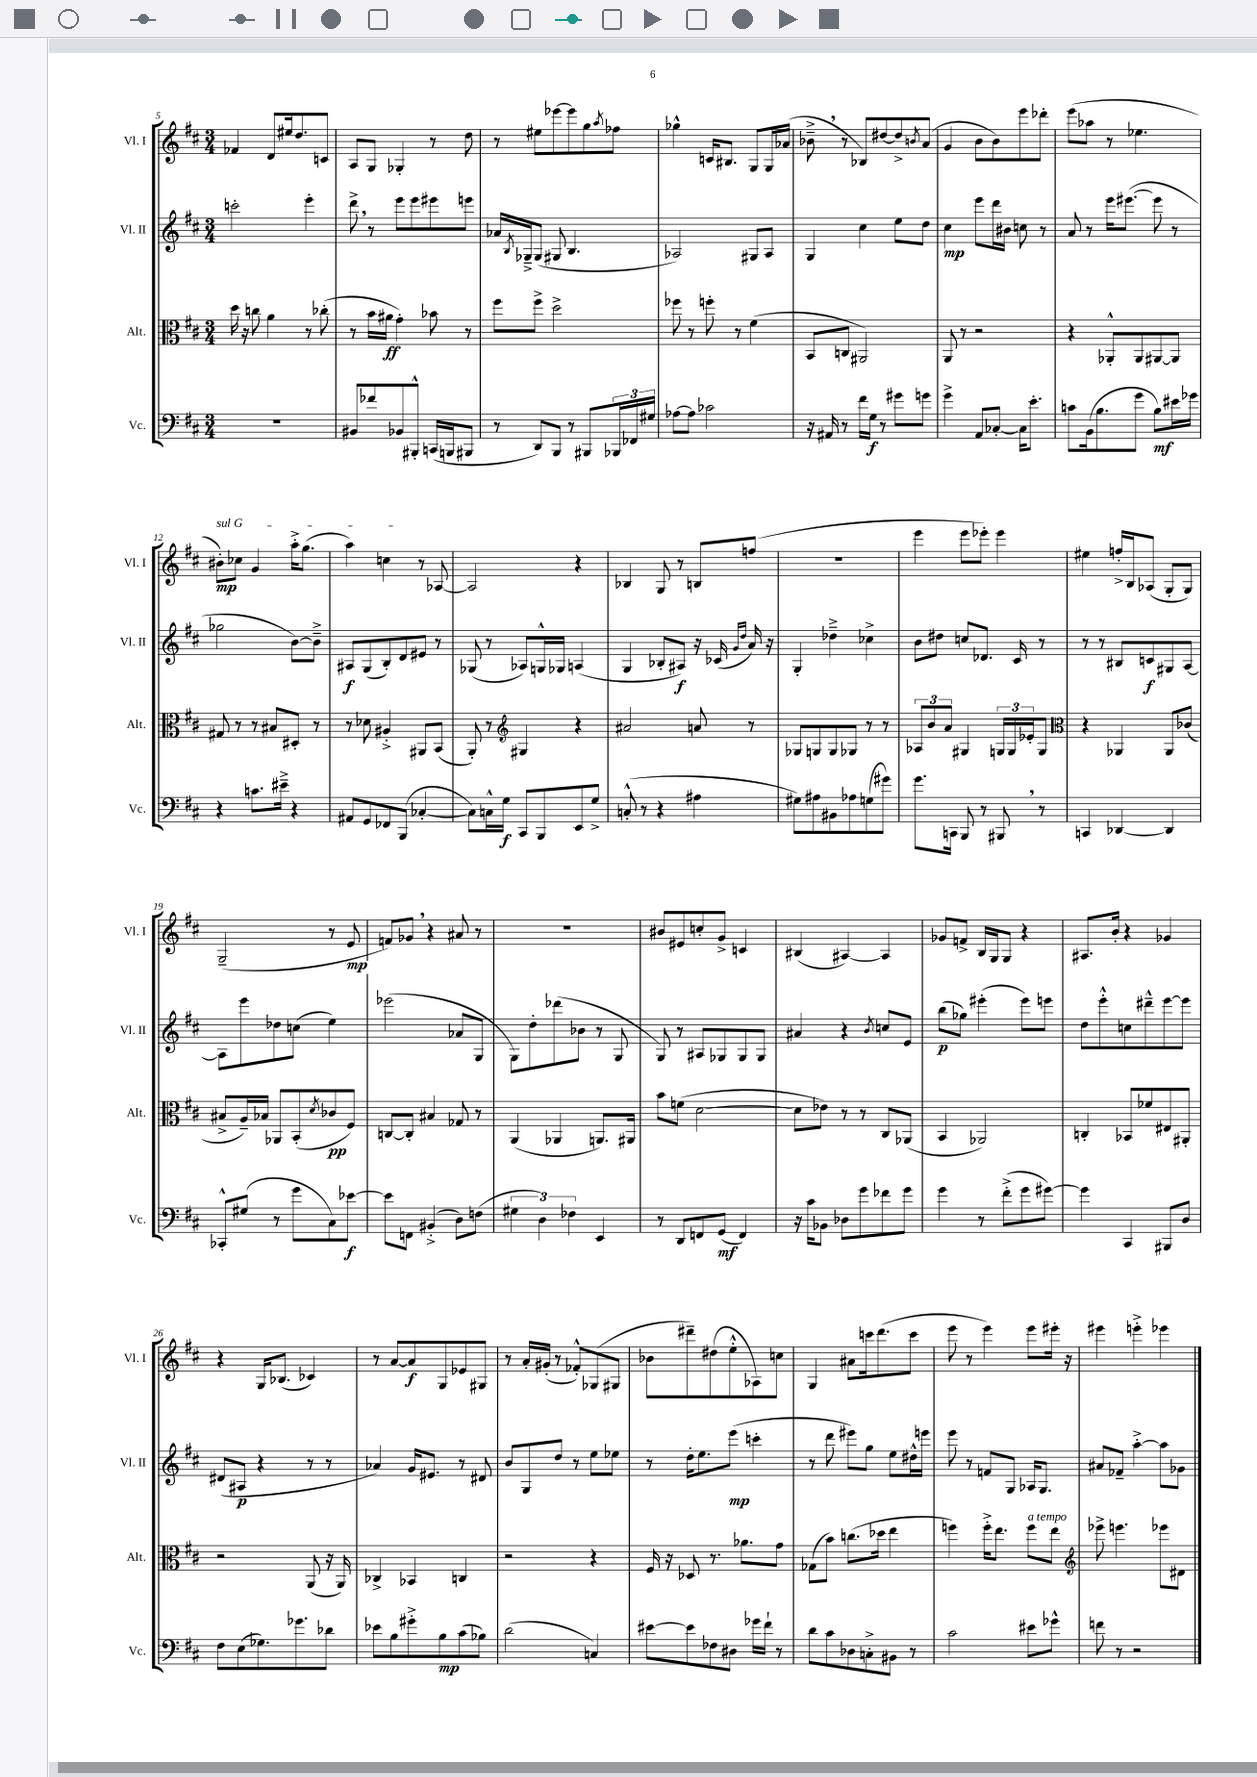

**kern	**dynam	**kern	**dynam	**kern	**dynam	**kern	**dynam
*part4	*part4	*part3	*part3	*part2	*part2	*part1	*part1
*staff4	*staff4	*staff3	*staff3	*staff2	*staff2	*staff1	*staff1
*I"Vc.	*	*I"Alt.	*	*I"Vl. II	*	*I"Vl. I	*
*I'Vc.	*	*I'Alt.	*	*I'Vl. II	*	*I'Vl. I	*
*clefF4	*	*clefC3	*	*clefG2	*	*clefG2	*
*k[f#c#]	*	*k[f#c#]	*	*k[f#c#]	*	*k[f#c#]	*
*M3/4	*	*M3/4	*	*M3/4	*	*M3/4	*
=5	=5	=5	=5	=5	=5	=5	=5
2.r	.	16dd\	.	2cccn'\	.	4f-X/	.
.	.	16r	.	.	.	.	.
.	.	8ccn\	.	.	.	.	.
.	.	4a\	.	.	.	8d/L	.
.	.	.	.	.	.	16ee#X/k	.
.	.	.	.	.	.	8.dd/	.
.	.	8r	.	4eee'\	.	.	.
.	.	(8cc-X'\	.	.	.	8cn/J	.
=6	=6	=6	=6	=6	=6	=6	=6
8BB#X/L	.	8r	.	8ddd^,\	.	8A/L	.
8f-X/	.	16b\LL	.	8r	.	8G/J	.
.	.	16a#X\JJ	ff	.	.	.	.
8BB-X/	.	4g'\)	.	8eee\L	.	4G-X'/	.
8BBB#X'^^/J	.	.	.	8eee\	.	.	.
(16CCn/LL	.	8b-X\	.	8eee#X\	.	8r	.
16BBBn/J	.	.	.	.	.	.	.
8BBB#X/J	.	8r	.	8eeen\J	.	8dd\	.
=7	=7	=7	=7	=7	=7	=7	=7
8r	.	8ff#\L	.	16a-X/LL	.	8r	.
.	.	.	.	8qB/	.	.	.
.	.	.	.	16G-X~^/J	.	.	.
8DD/L)	.	8ff#^\J	.	(8G-/J	.	8ee#X\L	.
8BBB/J	.	2dd^\	.	8G#X/	.	[8eee-X\	.
8r	.	.	.	4.B/	.	8eee-\]	.
8BBB#X/L	.	.	.	.	.	8gg\	.
.	.	.	.	.	.	8qaa/	.
24BBB-X/L	.	.	.	.	.	8ff-X\J	.
24FF-X/	.	.	.	.	.	.	.
24G#X/JJ	.	.	.	.	.	.	.
=8	=8	=8	=8	=8	=8	=8	=8
[8A-X\L	.	8ff-X\	.	2A-X/)	.	4gg-X^^\	.
8A-\J]	.	8r	.	.	.	.	.
2c-X\	.	8ffn'\	.	.	.	16cn/KL	.
.	.	.	.	.	.	8.B#X/J	.
.	.	8r	.	.	.	.	.
.	.	(4f#\	.	8G#X/L	.	8G/L	.
.	.	.	.	8A-/J	.	16G/L	.
.	.	.	.	.	.	(16a-X/JJ	.
=9	=9	=9	=9	=9	=9	=9	=9
16r	.	8BB/L	.	4G/	.	8b-X~^,\	.
16AA#X/	.	.	.	.	.	.	.
8r	.	8Cn/J	.	.	.	8r	.
16f#\LL	.	2AA#X/)	.	4cc#\	.	8B-X/L)	.
16G\JJ	f	.	.	.	.	.	.
8r	.	.	.	.	.	[8dd#X/	.
8g#X\L	.	.	.	8ee\L	.	8dd#^/]	.
.	.	.	.	.	.	8qbn/	.
8gn\J	.	.	.	8dd\J	.	(8a/J	.
=10	=10	=10	=10	=10	=10	=10	=10
4g^\	.	8AA/	.	4cc#\	mp	4g/	.
.	.	8r	.	.	.	.	.
8AA/L	.	2r	.	8eee\L	.	8b\L	.
[8C-X'/J	.	.	.	16ddd\L	.	8b\)	.
.	.	.	.	16b#X\JJ	.	.	.
16C-\KL]	.	.	.	8ccn\	.	8eee\	.
8.e'\J	.	.	.	.	.	.	.
.	.	.	.	8r	.	8ddd-X'\J	.
=11	=11	=11	=11	=11	=11	=11	=11
8cn\L	.	4r	.	8a/	.	(8eee\L	.
(16BB\k	.	.	.	8r	.	8aa-X\J	.
8.B\	.	.	.	.	.	.	.
.	.	8AA-X'^^/L	.	16eee\KL	.	8r	.
.	.	.	.	([8.eee#X\J	.	.	.
8g\J	.	8AA-/	.	.	.	4.ee-X\	.
8B\L)	mf	[8AA#X/	.	8eee#\]	.	.	.
16e#X\L	.	8AA#/J]	.	8r	.	.	.
16g-X\JJ	.	.	.	.	.	.	.
!!LO:LB:g=z
=12	=12	=12	=12	=12	=12	=12	=12
!	!	!	!	!	!	!LO:TX:a:i:t=sul G	!
4r	.	8G#X/	.	2gg-X\	.	8b#X'\L)	mp
.	.	8r	.	.	.	8cc-X\J	.
8.cn\L	.	8r	.	.	.	4g/	.
.	.	8B#X/L	.	.	.	.	.
16e#X~^\Jk	.	.	.	.	.	.	.
4r	.	8D#X'/J	.	[8b\L)	.	16aa'^\KL	.
.	.	.	.	.	.	(8.gg\J	.
.	.	8r	.	8b~^\J]	.	.	.
=13	=13	=13	=13	=13	=13	=13	=13
8AA#X/L	.	8r	.	8A#X/L	f	4aa\)	.
8GG/	.	8d-X\	.	(8G/	.	.	.
8FF-X/	.	4A#X'^/	.	8B'/)	.	4ccn\	.
(8BBB/J	.	.	.	8d/	.	.	.
[4C-X'/	.	8AA#X/L	.	8e#X/J	.	8r	.
.	.	(8BB/J	.	8r	.	[8A-X/	.
=14	=14	=14	=14	=14	=14	=14	=14
8C-\L])	.	8AA'/)	.	(8G-X/	.	2A-/]	.
16Cn^^\L	.	8r	.	8r	.	.	.
16G\JJ	f	.	.	.	.	.	.
*	*	*clefG2	*	*	*	*	*
8CC#/L	.	4G#X/	.	8A-X/L)	.	.	.
8BBB/	.	.	.	16Gn^^/L	.	.	.
.	.	.	.	16G-X/JJ	.	.	.
8EE/	.	4r	.	(4An/	.	4r	.
8G^/J	.	.	.	.	.	.	.
=15	=15	=15	=15	=15	=15	=15	=15
(8Cn'^^/	.	2a#X/	.	4G/	.	4B-X/	.
8r	.	.	.	.	.	.	.
4r	.	.	.	8B-X'/L	.	8G/	.
.	.	.	.	8A#X/J)	f	8r	.
4A#X\	.	8an/	.	16r	.	8Bn/L	.
.	.	.	.	(16c-X/	.	.	.
.	.	.	.	16qqg/LL	.	.	.
.	.	.	.	16qqdd/JJ	.	.	.
.	.	8r	.	16a/)	.	(8ffn/J	.
.	.	.	.	16r	.	.	.
=16	=16	=16	=16	=16	=16	=16	=16
8G#X\L)	.	8G-X/L	.	4G'/	.	2.r	.
8A#X\	.	8Gn/	.	.	.	.	.
8BB#X\	.	8G/	.	4dd-X~^\	.	.	.
8A-X\	.	8G-X/J	.	.	.	.	.
(8Gn\	.	8r	.	4cc-X^\	.	.	.
8g#X\J)	.	8r	.	.	.	.	.
=17	=17	=17	=17	=17	=17	=17	=17
8.g\L	.	12A-X/L	.	8b\L	.	4eee\	.
.	.	12b/	.	.	.	.	.
.	.	.	.	8dd#X\J	.	.	.
.	.	12a/J	.	.	.	.	.
16CCn\Jk	.	.	.	.	.	.	.
8BBB/	.	4G#X/	.	8ccn/L	.	8eee\L	.
8r	.	.	.	8.d-X/J	.	8eee-X'\J)	.
8BBB#X,/	.	24Gn/LL	.	.	.	4eee-\	.
.	.	24G/	.	.	.	.	.
.	.	.	.	16c#/	.	.	.
.	.	24e-X'/J	.	.	.	.	.
8r	.	8G/J	.	8r	.	.	.
=18	=18	=18	=18	=18	=18	=18	=18
*	*	*clefC3	*	*	*	*	*
4CCn/	.	4r	.	8r	.	4ee#X\	.
.	.	.	.	8r	.	.	.
[4DD-X/	.	4AA-X/	.	8B#X/L	.	16ffn'^/LL	.
.	.	.	.	.	.	16B/J	.
.	.	.	.	8cn/	f	(8A-X/J	.
4DD-/]	.	8AA-/L	.	8G#X/	.	8G'/L	.
.	.	(8c-X/J	.	[8A/J	.	8G/J)	.
!!LO:LB:g=z
=19	=19	=19	=19	=19	=19	=19	=19
8CC-X'^^/L	.	8B#X^/L	.	8A\L]	.	(2G~/	.
(8G#X/J	.	16A~/L)	.	8eee\	.	.	.
.	.	16B-X/JJ	.	.	.	.	.
8r	.	8AA-X/L	.	8dd-X\	.	.	.
8g\L	.	(8BB'/	.	(8ccn\J	.	.	.
.	.	8qd/	.	.	.	.	.
8C#\)	.	8c-X/	pp	4ee\)	.	8r	.
[8e-X\J	f	8F#/J)	.	.	.	8e/	mp
=20	=20	=20	=20	=20	=20	=20	=20
8e-\L]	.	[8Cn/L	.	(2eee-X\	.	8fn/L)	.
8FFn\J	.	8C'/J]	.	.	.	8g-X,/J	.
(4BB#X'^/	.	4B#X/	.	.	.	4r	.
8D\L)	.	8G-X/	.	8a-X/L	.	8a#X/	.
(8Fn\J	.	8r	.	8G/J	.	8r	.
=21	=21	=21	=21	=21	=21	=21	=21
6G#X\	.	(4AA/	.	8G\L)	.	2.r	.
.	.	.	.	8dd'\	.	.	.
6D\)	.	.	.	.	.	.	.
.	.	4AA-X/	.	(8ddd-X\	.	.	.
6F-X\	.	.	.	.	.	.	.
.	.	.	.	8b-X\J	.	.	.
4EE/	.	8.AAn/L)	.	8r	.	.	.
.	.	.	.	8G/	.	.	.
.	.	16AA#X/Jk	.	.	.	.	.
=22	=22	=22	=22	=22	=22	=22	=22
8r	.	8b\L	.	8G/)	.	8b#X/L	.
8DD/L	.	(8fn\J	.	8r	.	8e#X/	.
8FFn/	.	[2d\	.	8A#X/L	.	8ccn'/	.
(8GG/J	mf	.	.	8G-X/	.	8g^/J	.
4FF/)	.	.	.	8G-/	.	4cn/	.
.	.	.	.	8G-/J	.	.	.
=23	=23	=23	=23	=23	=23	=23	=23
16r	.	8d\L]	.	4a#X/	.	(4B#X/	.
16c#\KL	.	.	.	.	.	.	.
8BB-X\J	.	8e-X\J)	.	.	.	.	.
8D-X\L	.	8r	.	4r	.	[4A#X/)	.
8g\	.	8r	.	.	.	.	.
.	.	.	.	8qb/	.	.	.
8f-X\	.	8C#/L	.	8ccn/L	.	4A#/]	.
8g\J	.	(8AA-X/J	.	8e/J	.	.	.
=24	=24	=24	=24	=24	=24	=24	=24
4g\	.	4BB/	.	(8bb\L	p	8g-X/L	.
.	.	.	.	8gg-X\J)	.	8fn^/J	.
8r	.	2AA-X/)	.	(4eee#X'\	.	16B/LL	.
.	.	.	.	.	.	16G/J	.
(8f#'^\L	.	.	.	.	.	8G/J	.
8g\	.	.	.	8eee#\L)	.	4r	.
[8g#X\J)	.	.	.	8eeen\J	.	.	.
=25	=25	=25	=25	=25	=25	=25	=25
4g#\]	.	4Cn'/	.	8dd\L	.	8.A#X/L	.
.	.	.	.	8eee'^^\	.	.	.
.	.	.	.	.	.	16b'/Jk	.
4CC#/	.	8BB-X/L	.	8ccn\	.	4r	.
.	.	8f-X/	.	8ddd#X~^^\	.	.	.
8BBB#X/L	.	8E#X/	.	[8eee\	.	4g-X/	.
8D/J	.	8AA#X'/J	.	8eee\J]	.	.	.
!!LO:LB:g=z
=26	=26	=26	=26	=26	=26	=26	=26
8F#\L	.	2r	.	(8d#X/L	.	4r	.
(8E\	.	.	.	8A#X/J	p	.	.
8.G-X\)	.	.	.	4r	.	16G/KL	.
.	.	.	.	.	.	(8.B-X/J	.
8.g-X\	.	.	.	.	.	.	.
.	.	(8AA/	.	8r	.	4c-X/)	.
8d-X\J	.	16r	.	8r	.	.	.
.	.	16AA/)	.	.	.	.	.
=27	=27	=27	=27	=27	=27	=27	=27
8e-X\L	.	4C-X^/	.	4a-X/)	.	8r	.
8B\	.	.	.	.	.	[8a/L	.
8g#X'^\	.	4BB-X/	.	16g/KL	.	8a/]	f
.	.	.	.	8.e#X/J	.	.	.
8B\	mp	.	.	.	.	8G/	.
(8c#\	.	4Cn/	.	8r	.	8e-X/	.
8B-X\J)	.	.	.	8d#X/	.	8G#X/J	.
=28	=28	=28	=28	=28	=28	=28	=28
(2d\	.	2r	.	8b/L	.	8r	.
.	.	.	.	8G/	.	16a'/LL	.
.	.	.	.	.	.	(16g#X'/JJ	.
.	.	.	.	8dd/J	.	8r	.
.	.	.	.	8r	.	8f-X'^^/L)	.
4Cn/)	.	4r	.	8ee\L	.	(8G-X/	.
.	.	.	.	8ee-X\J	.	8G#X/J	.
=29	=29	=29	=29	=29	=29	=29	=29
[8e#X\L	.	16F#/	.	8r	.	8b-X\L	.
.	.	16r	.	.	.	.	.
8e#\]	.	8D-X/	.	16dd'\KL	.	8ddd#X~\)	.
.	.	.	.	8.ee\	.	.	.
8F-X\	.	8.r	.	.	.	(8dd#X\	.
8D#X\J	.	.	.	(8eee\J	mp	8ee'^^\	.
.	.	8.a-X\L	.	.	.	.	.
16g-X\LL	.	.	.	4cccn'\	.	8A-X\)	.
16f#`\JJ	.	.	.	.	.	.	.
8r	.	8g\J	.	.	.	8ccn\J	.
=30	=30	=30	=30	=30	=30	=30	=30
8d\L	.	(8G-X\L	.	8r	.	4G/	.
8c#\	.	8b\J)	.	8ddd\	.	.	.
8D-X\	.	(8.ccn\L	.	8eee#X\L)	.	8a#X\L	.
8Cn'^\	.	.	.	8gg\J	.	16cccn\k	.
.	.	16dd-X\Jk	.	.	.	(8.ddd\	.
8BB#X\J	.	4ee\	.	8ee\L	.	.	.
8r	.	.	.	16dd#X^^\L	.	8ccc\J	.
.	.	.	.	16eeen\JJ	.	.	.
=31	=31	=31	=31	=31	=31	=31	=31
2c#\	.	4ffn\)	.	8eee\	.	8eee\	.
.	.	.	.	8r	.	8r	.
.	.	16ff'^\KL	.	8fn/L	.	4eee\)	.
.	.	8.ee\J	.	.	.	.	.
.	.	.	.	8G/J	.	.	.
!	!	!LO:TX:a:i:t=a tempo	!	!	!	!	!
8e#X\L	.	8ff\L	.	16A-X/KL	.	8eee\L	.
.	.	.	.	8.G/J	.	.	.
8g-X^^\J	.	8ee\J	.	.	.	16eee#X'\Jk	.
.	.	.	.	.	.	16r	.
=32	=32	=32	=32	=32	=32	=32	=32
*	*	*clefG2	*	*	*	*	*
8fn\	.	8eee-X^\	.	8a#X/L	.	4eee#X\	.
8r	.	4.eeen\	.	8f-X~/J	.	.	.
2r	.	.	.	[4aa'^\	.	4eeen'^\	.
.	.	8eee-X\L	.	8aa\L]	.	4eee-X\	.
.	.	8d#X\J	.	8g-X\J	.	.	.
==	==	==	==	==	==	==	==
*-	*-	*-	*-	*-	*-	*-	*-
